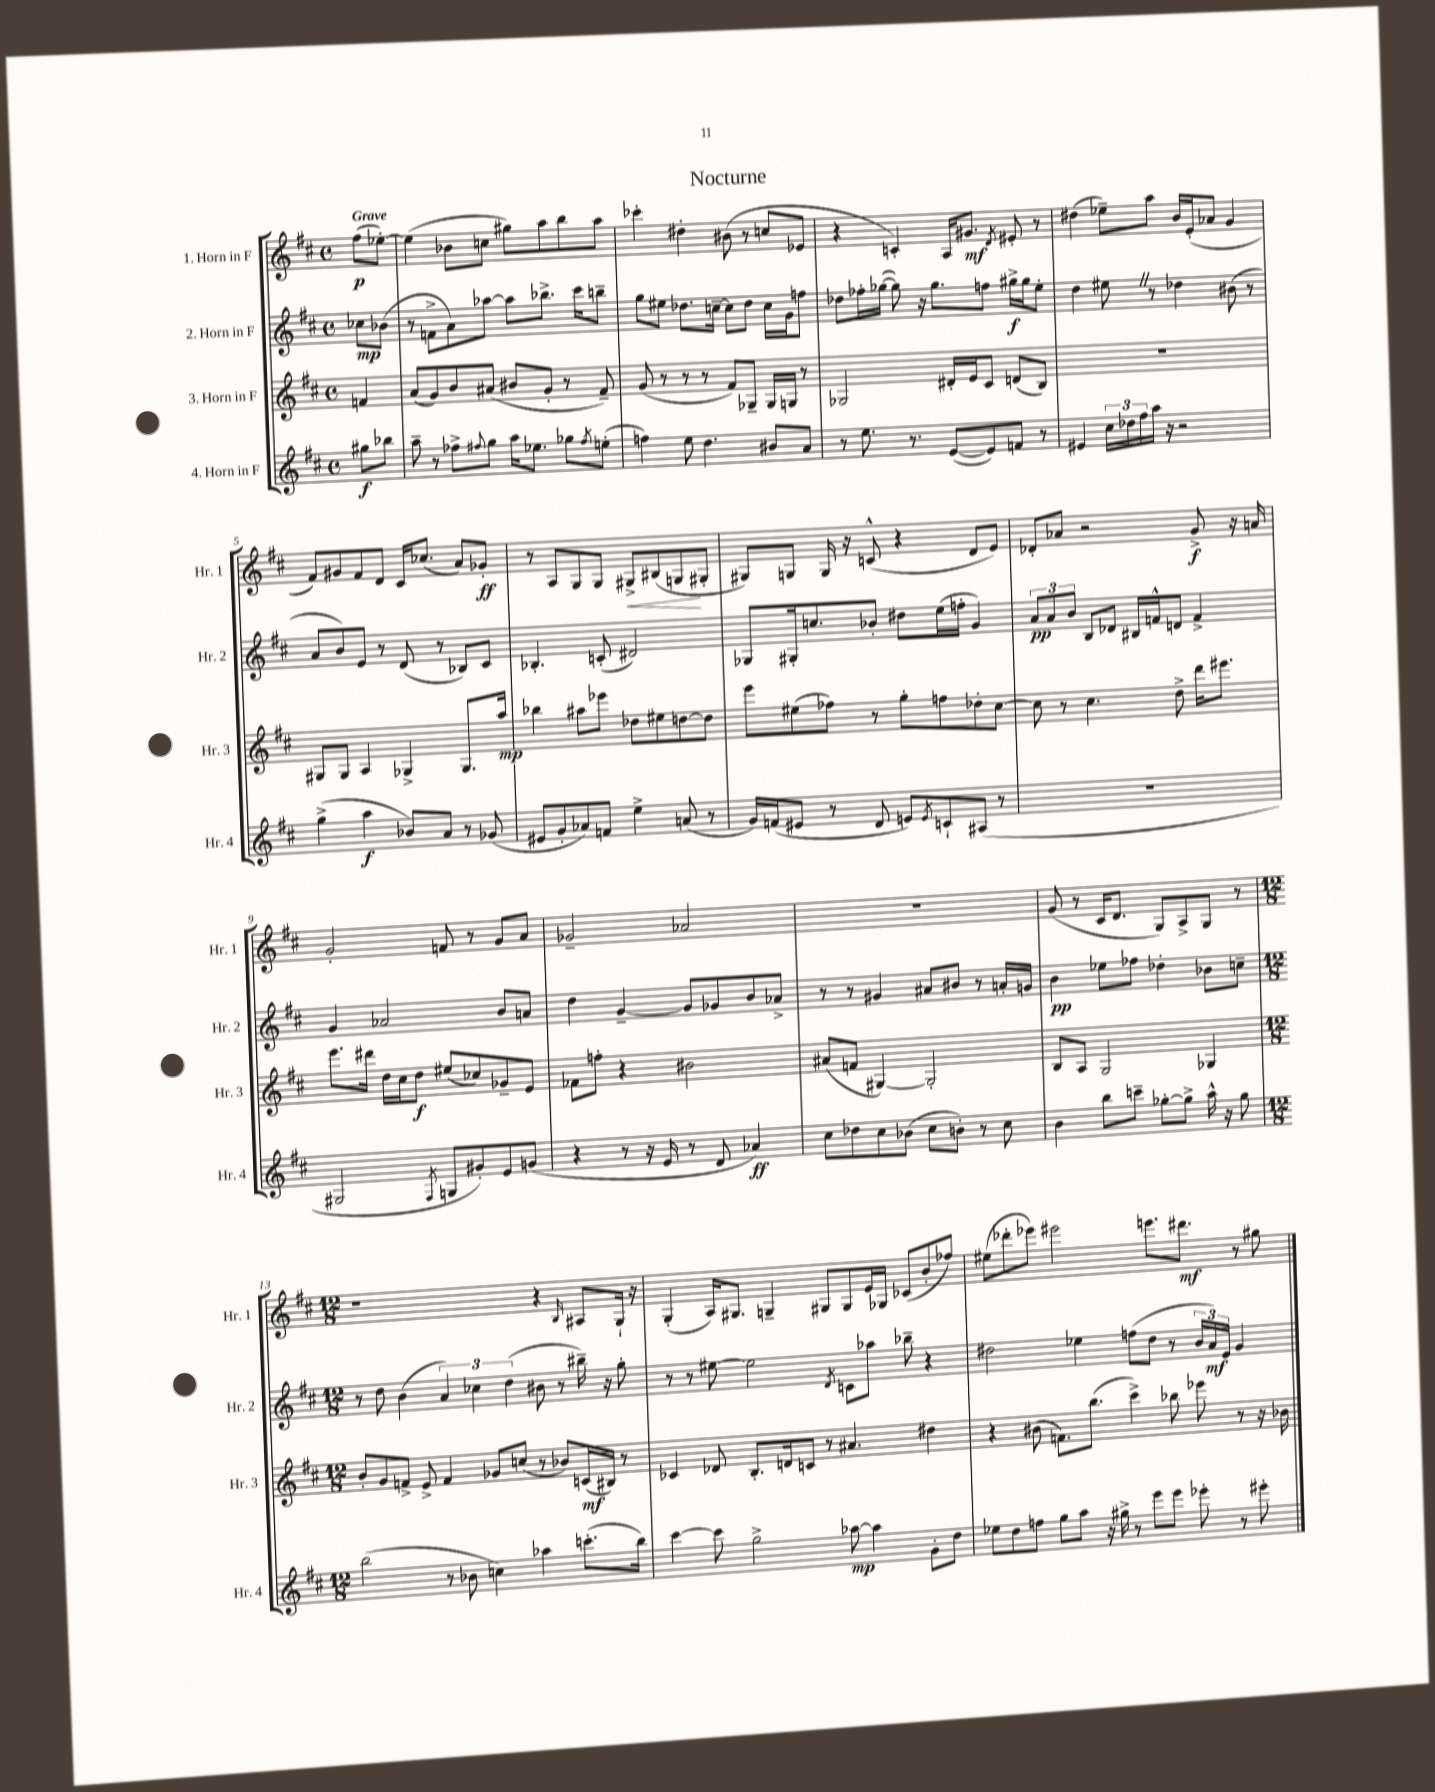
\header { title = "Nocturne" }
<<
\new StaffGroup <<
\new Staff = "s0" \with { instrumentName = "1. Horn in F" shortInstrumentName = "Hr. 1" } {
    \clef treble \key d \major \defaultTimeSignature \time 4/4 \partial 4 \tempo "Grave"
    fis''8\p( ees''8~-.) |
    ees''4( bes'8 c''8 gis''8) a''8 b''8 a''8 |
    ces'''4-. dis''4-. bis'8( r8 c''8 ees'8 |
    r4 c'4-.) a16 gis'8.\mf \acciaccatura { d'8 } eis'8-. r8 |
    dis''4( ees''8--) a''8 b'16 e'16-.( aes'8 g'4 |
    fis'8) gis'8 fis'8 d'8 cis'16 ces''8.( a'8) ges'8-.\ff |
    r8 a8 g8 g8 gis8->\< bis8( g8\! gis8-. |
    gis8) g8 g16 r16 c'8-^( r4 d'8 e'8) |
    des'8-. aes'8 r2 g'8->\f r16 a'16 |
    g'2-. f'8 r8 g'8 a'8 |
    ges'2-- aes'2 |
    R1 |
    g'8( r8 cis'16 d'8. g8) a8-> g8 r8 |
    \numericTimeSignature \time 12/8 r1 r4 \grace { b16 } ais8 g16-! r16 |
    g4-.( a16) gis8. g4-- gis8 gis8 e'16 ges16 ces'8( b'8-. fes''8) |
    eis''8( des'''8-. ees'''8) eis'''2 e'''8. dis'''8.\mf r8 gis''8 \bar "|." |
}
\new Staff = "s1" \with { instrumentName = "2. Horn in F" shortInstrumentName = "Hr. 2" } {
    \clef treble \key d \major \defaultTimeSignature \time 4/4 \partial 4
    ces''8\mp bes'8( |
    r8 f'8-> a'8) aes''8~ aes''8 bes''8.-> cis'''16 b''8-- |
    g''8 eis''8 des''8. c''16~-- c''8 des''8 c''16 g'16 f''8 |
    des''8 fes''16-. ges''16~( ges''8) r16 ges''8. f''8 gis''16->\f gis''16 e''8-. |
    d''4 eis''8 \once \override BreathingSign.text = \markup { \musicglyph "scripts.caesura.straight" } \breathe r8 des''4 bis'8( r8 |
    a'8 b'8) e'8 r8 d'8( r8 bes8) cis'8 |
    bes4.-. c'8-.( dis'2) |
    ges8 gis16-. c''8. bes'8-. dis''8 e''16( f''16-. g'4) |
    \tuplet 3/2 { a'8\pp a'8 b'8 } b8 des'8 bis16 f'16-^ d'8 f'4-> |
    g'4 aes'2 b'8 a'8 |
    d''4 g'4~-- g'8 ges'8 b'8 aes'8-> |
    r8 r8 gis'4 ais'8 bis'8 r8 a'16-. g'16 |
    b'4\pp ees''8 fes''8 des''4-. bes'8 c''8-- |
    \numericTimeSignature \time 12/8 r8 d''8 b'4( \tuplet 3/2 { a'4) ces''4 d''4( } bis'8 r8 bis''16--) r16 g''8-. |
    r8 r8 eis''8~ eis''2 \acciaccatura { d'8 } c'8 aes''8 bes''8-- r4 |
    dis''2 ees''4 f''8( dis''8 r8 \tuplet 3/2 { b'16 a'16\mf) e'16 } g'4 \bar "|." |
}
\new Staff = "s2" \with { instrumentName = "3. Horn in F" shortInstrumentName = "Hr. 3" } {
    \clef treble \key d \major \defaultTimeSignature \time 4/4 \partial 4
    f'4 |
    a'8( g'8) b'8 ais'8( bis'8 g'8-. r8 fis'8--) |
    g'8( r8 r8 r8 fis'8) ges8-- ges16 g16 r8 |
    ges2 dis'16-. e'16 cis'8 d'8( b8) |
    R1 |
    gis8 gis8 a4 ges4-> ges8. a''16\mp |
    bes''4 ais''8 ees'''8 des''8 eis''8 d''8~ d''8 |
    e'''8 eis''8( fes''8) r8 g''8-. f''8 des''8-. cis''8~ |
    cis''8 r8 cis''4. d''8-> d'''16 eis'''8. |
    e'''8. dis'''16 d''16 cis''16 d''8\f eis''8( ces''8) ges'8-- e'8 |
    fes'8 f''8-. r4 bis'2 |
    ais'8( f'8 gis4~) gis2-. |
    b8 a8 g2 ges4 |
    \numericTimeSignature \time 12/8 b'8-. g'8 f'8-> e'8-> f'4 ges'8 c''8( r8 bes'8) c'16\mf( bis16) r8 |
    ces'4 des'8 b8.-. d'16 c'8 r8 ais'4. dis''4 |
    r4 bis'8( f'8.) b''8.( cis'''4->) bes''8 ees'''8 r8 r16 bes'16 \bar "|." |
}
\new Staff = "s3" \with { instrumentName = "4. Horn in F" shortInstrumentName = "Hr. 4" } {
    \clef treble \key d \major \defaultTimeSignature \time 4/4 \partial 4
    gis''8\f bes''8 |
    a''8-- r8 fes''8-> \appoggiatura { fis''8 } g''8 a''16 ees''8. ges''8 \acciaccatura { fis''8 } e''8-.( |
    f''4) e''8 d''4. bis'8 a'8 |
    r8 e''8. r8. e'8~( e'8) f'8 r8 |
    eis'4 \tuplet 3/2 { cis''16 des''16 fis''16 } a''16 r16 r2 |
    g''4->( a''4\f bes'8) a'8 r8 ges'8( |
    eis'8 g'8-. aes'8) f'8 e''4-> a'8( r8 |
    g'16) f'16( eis'8 r8 d'8 e'8) \acciaccatura { e'8 } c'8-! ais8( r8 |
    R1 |
    gis2 \acciaccatura { fis8 } g8 gis'8-.) e'8 g'8( |
    r4 r8 r16 e'16 r8 d'8 aes'4\ff) |
    cis''8 des''8 cis''8 bes'8( cis''8 b'8-.) r8 cis''8 |
    b'4 b''8 c'''8-- ges''8~-. ges''8-> a''16-^ r16 ges''8 |
    \numericTimeSignature \time 12/8 b''2( r8 bes'8 c''4) aes''4 c'''8.-.( b''16) |
    cis'''4~ cis'''8 g''2-> aes''8~\mp aes''4 g'8-. d''8 |
    ees''8 d''8 f''8 g''8 a''8 r16 gis''16-> r8 e'''8 e'''8 ees'''8-. r8 eis'''8-. \bar "|." |
}
>>
>>
